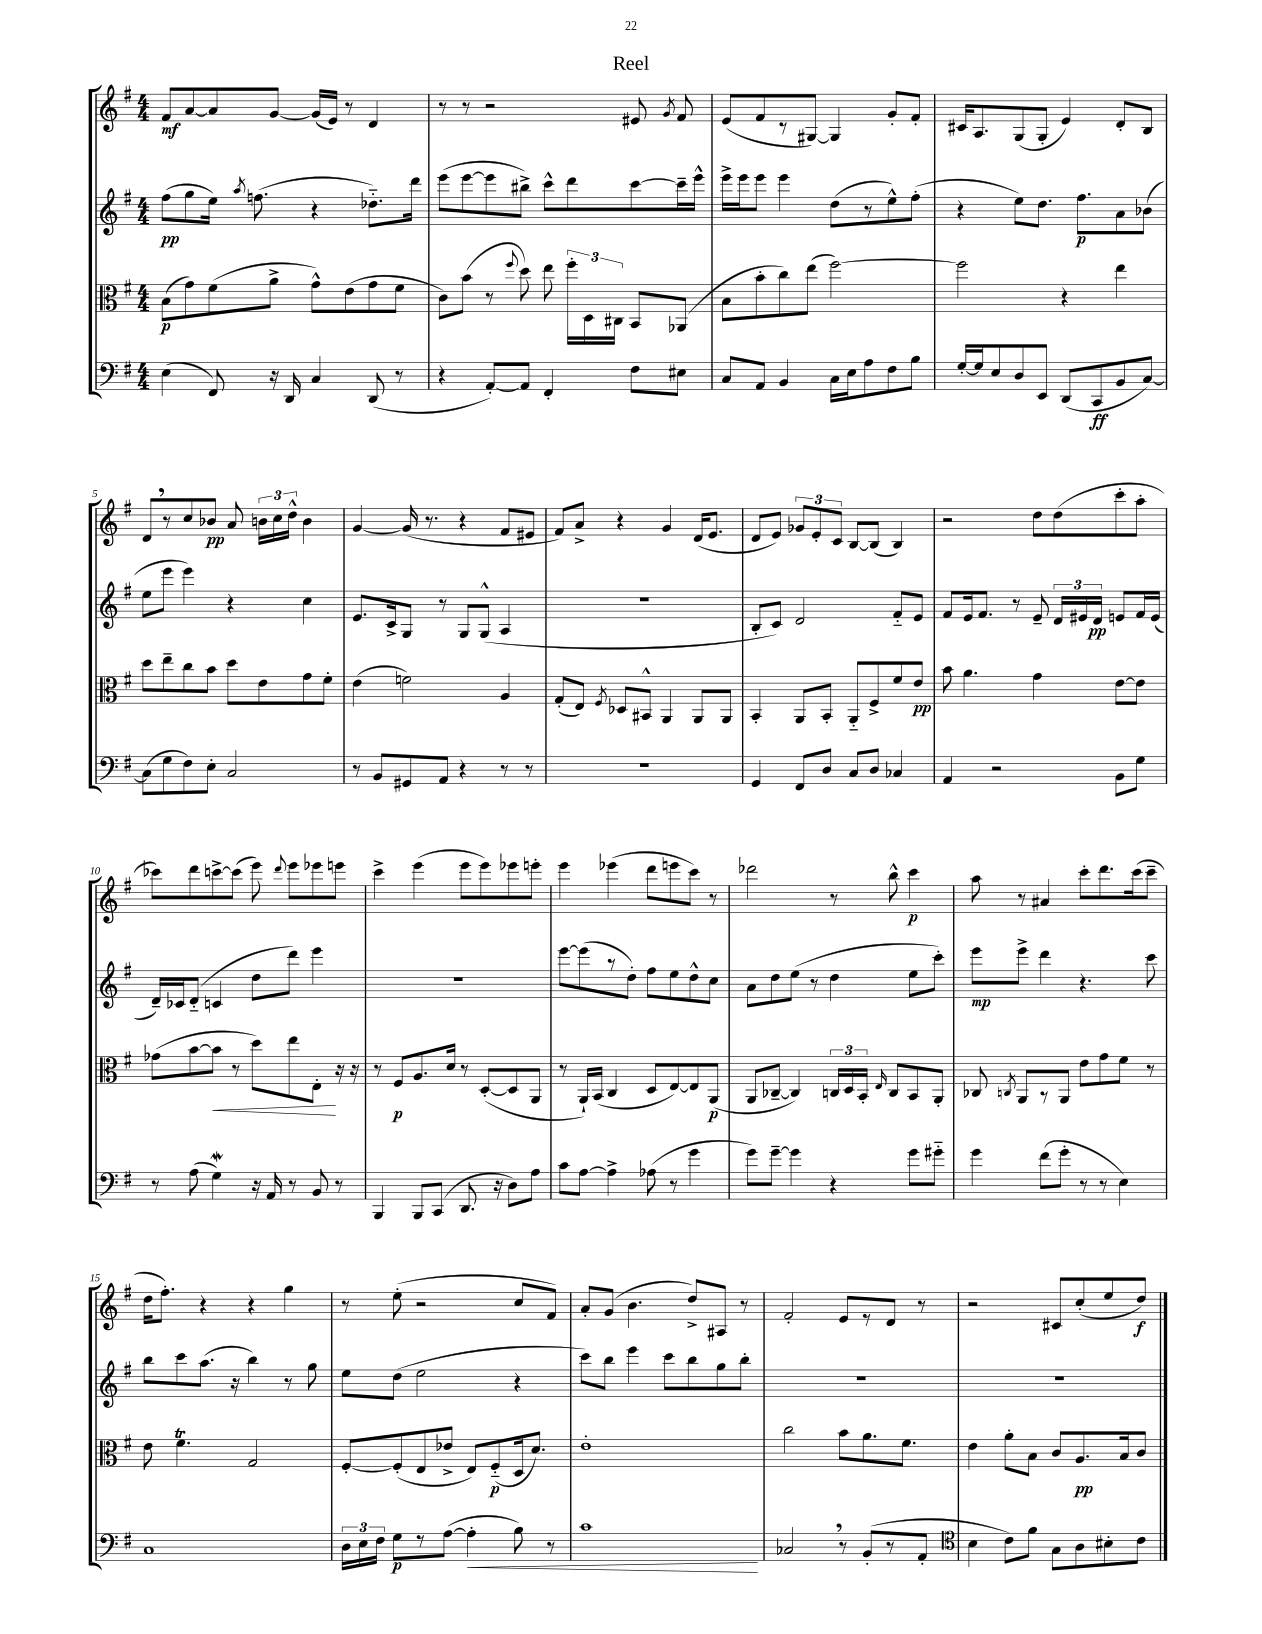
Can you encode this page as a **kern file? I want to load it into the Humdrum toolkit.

**kern	**dynam	**kern	**dynam	**kern	**dynam	**kern	**dynam
*part4	*part4	*part3	*part3	*part2	*part2	*part1	*part1
*staff4	*staff4	*staff3	*staff3	*staff2	*staff2	*staff1	*staff1
*clefF4	*	*clefC3	*	*clefG2	*	*clefG2	*
*k[f#]	*	*k[f#]	*	*k[f#]	*	*k[f#]	*
*M4/4	*	*M4/4	*	*M4/4	*	*M4/4	*
=1	=1	=1	=1	=1	=1	=1	=1
(4E\	.	(8B\L	p	(8ff#\L	pp	8f#/L	mf
.	.	8g\)	.	8gg\	.	[8a/	.
8FF#/)	.	(8f#\	.	16ee\Jk)	.	8a/]	.
.	.	.	.	8qaa/	.	.	.
.	.	.	.	(8.ffn\	.	.	.
16r	.	8a^\J	.	.	.	[8g/J	.
16DD/	.	.	.	.	.	.	.
4C/	.	8g^^\L)	.	4r	.	(16g/LL]	.
.	.	.	.	.	.	16e/JJ)	.
.	.	(8e\	.	.	.	8r	.
(8DD/	.	8g\	.	8.dd-X\L)	.	4d/	.
8r	.	8f#\J	.	.	.	.	.
.	.	.	.	16ddd\Jk	.	.	.
=2	=2	=2	=2	=2	=2	=2	=2
4r	.	8c\L)	.	(8eee\L	.	8r	.
.	.	(8b\J	.	[8eee\	.	8r	.
[8AA'/L)	.	8r	.	8eee\]	.	2r	.
.	.	8qqff#/	.	.	.	.	.
8AA/J]	.	8dd\)	.	8bb#X^\J)	.	.	.
4FF#'/	.	8ee\	.	8ccc^^\L	.	.	.
.	.	24ff#'\LL	.	8ddd\	.	.	.
.	.	24D\	.	.	.	.	.
.	.	24C#X\JJ	.	.	.	.	.
8F#\L	.	8BB/L	.	[8ccc\	.	8e#X/	.
.	.	.	.	.	.	8qg/	.
8E#X\J	.	(8AA-X/J	.	16ccc~\L]	.	8f#/	.
.	.	.	.	16eee^^\JJ	.	.	.
=3	=3	=3	=3	=3	=3	=3	=3
8C/L	.	8B\L	.	16eee^\LL	.	(8e/L	.
.	.	.	.	16eee\J	.	.	.
8AA/J	.	8b'\	.	8eee\J	.	8f#/	.
4BB/	.	8cc\)	.	4eee\	.	8r	.
.	.	(8ee\J	.	.	.	[8G#X/J)	.
16C\LL	.	[2ff#\)	.	(8dd\L	.	4G#/]	.
16E\J	.	.	.	.	.	.	.
8A\	.	.	.	8r	.	.	.
8F#\	.	.	.	8ee^^\)	.	8g'/L	.
8B\J	.	.	.	(8ff#'\J	.	8f#'/J	.
=4	=4	=4	=4	=4	=4	=4	=4
[16G'/LL	.	2ff#\]	.	4r	.	16c#X/KL	.
16G/J]	.	.	.	.	.	8.A/	.
8E/	.	.	.	.	.	.	.
8D/	.	.	.	8ee\L)	.	(8G/	.
8EE/J	.	.	.	8.dd\J	.	8G'/J	.
(8DD/L	.	4r	.	.	.	4e/)	.
.	.	.	.	8.ff#\L	p	.	.
8CC/	ff	.	.	.	.	.	.
8BB/	.	4ee\	.	8a\	.	8d'/L	.
[8C/J)	.	.	.	(8b-X\J	.	8B/J	.
!!LO:LB:g=z
=5	=5	=5	=5	=5	=5	=5	=5
(8C\L]	.	8dd\L	.	8ee\L	.	8d,/L	.
8G\	.	8ee~\	.	8eee\J	.	8r	.
8F#\)	.	8cc\	.	4eee\)	.	8cc/	.
8E'\J	.	8b\J	.	.	.	8b-X/J	pp
2C/	.	8dd\L	.	4r	.	8a/	.
.	.	8e\	.	.	.	24bn\LL	.
.	.	.	.	.	.	24cc\	.
.	.	.	.	.	.	24dd^^\JJ	.
.	.	8g\	.	4cc\	.	4b\	.
.	.	8f#'\J	.	.	.	.	.
=6	=6	=6	=6	=6	=6	=6	=6
8r	.	(4e\	.	8.e/L	.	[4g/	.
8BB/L	.	.	.	.	.	.	.
.	.	.	.	16c^/k	.	.	.
8GG#X/	.	2fn\)	.	8G/J	.	(16g/]	.
.	.	.	.	.	.	8.r	.
8AA/J	.	.	.	8r	.	.	.
4r	.	.	.	8G/L	.	4r	.
.	.	.	.	(8G^^/J	.	.	.
8r	.	4A/	.	4A/	.	8f#/L	.
8r	.	.	.	.	.	8e#X/J	.
=7	=7	=7	=7	=7	=7	=7	=7
1r	.	(8G'/L	.	1r	.	8f#/L)	.
.	.	8E/J)	.	.	.	8a^/J	.
.	.	8qF#/	.	.	.	.	.
.	.	8D-X/L	.	.	.	4r	.
.	.	8BB#X^^/J	.	.	.	.	.
.	.	4AA/	.	.	.	4g/	.
.	.	8AA/L	.	.	.	(16d/KL	.
.	.	.	.	.	.	8.e/J	.
.	.	8AA/J	.	.	.	.	.
=8	=8	=8	=8	=8	=8	=8	=8
4GG/	.	4BB'/	.	8B'/L	.	8d/L	.
.	.	.	.	8c/J)	.	8e/J)	.
8FF#/L	.	8AA/L	.	2d/	.	12g-X/L	.
.	.	.	.	.	.	12e'/	.
8D/J	.	8BB'/J	.	.	.	.	.
.	.	.	.	.	.	12c/J	.
8C/L	.	8AA/L	.	.	.	[8B/L	.
8D/J	.	8F#^/	.	.	.	(8B/J]	.
4C-X/	.	8f#/	.	8f#/L	.	4B/)	.
.	.	8e/J	pp	8e/J	.	.	.
=9	=9	=9	=9	=9	=9	=9	=9
4AA/	.	8b\	.	8f#/L	.	2r	.
.	.	4.a\	.	16e/k	.	.	.
.	.	.	.	8.f#/J	.	.	.
2r	.	.	.	.	.	.	.
.	.	.	.	8r	.	.	.
.	.	4g\	.	8e~/	.	8dd\L	.
.	.	.	.	24d/LL	.	(8dd\	.
.	.	.	.	24e#X/	.	.	.
.	.	.	.	24d/JJ	pp	.	.
8BB\L	.	[8e\L	.	8en/L	.	8ccc'\	.
8G\J	.	8e\J]	.	16f#/L	.	8aa'\J	.
.	.	.	.	(16e/JJ	.	.	.
!!LO:LB:g=z
=10	=10	=10	=10	=10	=10	=10	=10
8r	.	(8g-X\L	.	16d~/LL)	.	8ccc-X\L)	.
.	.	.	.	16c-X/J	.	.	.
(8A\	.	[8b\	.	(8d/J	.	8ddd\	.
!	!	!	!LO:HP:b	!	!	!	!
4Gw\)	.	8b\J]	<	4cn/	.	[8cccn^\	.
.	.	8r	.	.	.	(8ccc\J]	.
16r	.	8dd\L)	.	8dd\L	.	8eee\)	.
16AA/	.	.	.	.	.	.	.
.	.	.	.	.	.	8qqddd/	.
8r	.	8ee\	.	8ddd\J)	.	8eee\L	.
8BB/	.	8E'\J	.	4eee\	.	8eee-X\	.
8r	.	16r	[	.	.	8eeen\J	.
.	.	16r	.	.	.	.	.
=11	=11	=11	=11	=11	=11	=11	=11
4BBB/	.	8r	.	1r	.	4ccc^\	.
.	.	8F#/L	p	.	.	.	.
8BBB/L	.	8.A/	.	.	.	(4eee\	.
(8CC/J	.	.	.	.	.	.	.
.	.	16d/Jk	.	.	.	.	.
8.DD/	.	8r	.	.	.	8eee\L	.
.	.	([8D'/L	.	.	.	8eee\)	.
16r	.	.	.	.	.	.	.
8D\L)	.	8D/]	.	.	.	8eee-X\	.
8A\J	.	8AA/J	.	.	.	8eeen'\J	.
=12	=12	=12	=12	=12	=12	=12	=12
8c\L	.	8r	.	[8eee\L	.	4eee\	.
[8A\J	.	16AA`/LL)	.	(8eee\]	.	.	.
.	.	(16BB/JJ	.	.	.	.	.
4A^\]	.	4C/	.	8r	.	(4eee-X\	.
.	.	.	.	8dd'\J)	.	.	.
(8A-X\	.	8D/L	.	8ff#\L	.	8ddd\L	.
8r	.	[8E/)	.	8ee\	.	8eeen\	.
4g\	.	8E/]	.	8dd^^\	.	8ccc\J)	.
.	.	(8AA/J	p	8cc\J	.	8r	.
=13	=13	=13	=13	=13	=13	=13	=13
8g\L)	.	8AA/L	.	8a\L	.	2ddd-X\	.
[8g~\J	.	[8C-X~/J	.	8dd\	.	.	.
4g\]	.	4C-/])	.	(8ee\J	.	.	.
.	.	.	.	8r	.	.	.
4r	.	24Cn/LL	.	4dd\	.	8r	.
.	.	24D/	.	.	.	.	.
.	.	24BB'/JJ	.	.	.	.	.
.	.	16qqE/	.	.	.	.	.
.	.	8C/L	.	.	.	8bb^^\	.
8g\L	.	8BB/	.	8ee\L	.	4ccc\	p
8g#X\J	.	8AA'/J	.	8ccc'\J)	.	.	.
=14	=14	=14	=14	=14	=14	=14	=14
4g\	.	8C-X/	.	8eee\L	mp	8aa\	.
.	.	8qCn/	.	.	.	.	.
.	.	8AA/L	.	8eee^\J	.	8r	.
(8f#\L	.	8r	.	4ddd\	.	4a#X/	.
8g'\J	.	8AA/J	.	.	.	.	.
8r	.	8e\L	.	4.r	.	8ccc'\L	.
8r	.	8g\	.	.	.	8.ddd\	.
4E\)	.	8f#\J	.	.	.	.	.
.	.	.	.	.	.	(16ccc\k	.
.	.	8r	.	8ccc\	.	8ccc~\J	.
!!LO:LB:g=z
=15	=15	=15	=15	=15	=15	=15	=15
1C	.	8e\	.	8bb\L	.	16dd\KL	.
.	.	.	.	.	.	8.ff#'\J)	.
.	.	4.f#t\	.	8ccc\	.	.	.
.	.	.	.	(8.aa\J	.	4r	.
.	.	.	.	16r	.	.	.
.	.	2G/	.	4bb\)	.	4r	.
.	.	.	.	8r	.	4gg\	.
.	.	.	.	8gg\	.	.	.
=16	=16	=16	=16	=16	=16	=16	=16
24D\LL	.	[8F#'/L	.	8ee\L	.	8r	.
24E\	.	.	.	.	.	.	.
24F#\JJ	.	.	.	.	.	.	.
8G\L	p	(8F#'/]	.	(8dd\J	.	(8ee'\	.
8r	.	8E/	.	2ee\	.	2r	.
([8A\J	.	8e-X^/J	.	.	.	.	.
!	!LO:HP:b	!	!	!	!	!	!
4A'\]	<	8E/L)	.	.	.	.	.
.	.	(8F#/	p	.	.	.	.
8B\)	.	16D/k	.	4r	.	8cc/L	.
.	.	8.d/J)	.	.	.	.	.
8r	.	.	.	.	.	8f#/J)	.
=17	=17	=17	=17	=17	=17	=17	=17
1c	.	1e'	.	8ccc\L)	.	8a'/L	.
.	.	.	.	8bb\J	.	(8g/J	.
.	.	.	.	4eee\	.	4.b\	.
.	.	.	.	8ccc\L	.	.	.
.	.	.	.	8bb\	.	8dd^/L)	.
.	.	.	.	8gg\	.	8A#X/J	.
.	.	.	.	8bb'\J	.	8r	.
.	[	.	.	.	.	.	.
=18	=18	=18	=18	=18	=18	=18	=18
2C-X,/	.	2cc\	.	1r	.	2f#'/	.
8r	.	8b\L	.	.	.	8e/L	.
(8BB'/L	.	8.a\	.	.	.	8r	.
8r	.	.	.	.	.	8d/J	.
.	.	8.f#\J	.	.	.	.	.
8AA'/J	.	.	.	.	.	8r	.
=19	=19	=19	=19	=19	=19	=19	=19
*clefC4	*	*	*	*	*	*	*
4B\	.	4e\	.	1r	.	2r	.
8c\L)	.	8a'\L	.	.	.	.	.
8f#\J	.	8B\J	.	.	.	.	.
8G\L	.	8c/L	.	.	.	8c#X/L	.
8A\	.	8.A/	pp	.	.	(8cc'/	.
8B#X'\	.	.	.	.	.	8ee/	.
.	.	16B/k	.	.	.	.	.
8c\J	.	8c/J	.	.	.	8dd/J)	f
==	==	==	==	==	==	==	==
*-	*-	*-	*-	*-	*-	*-	*-
